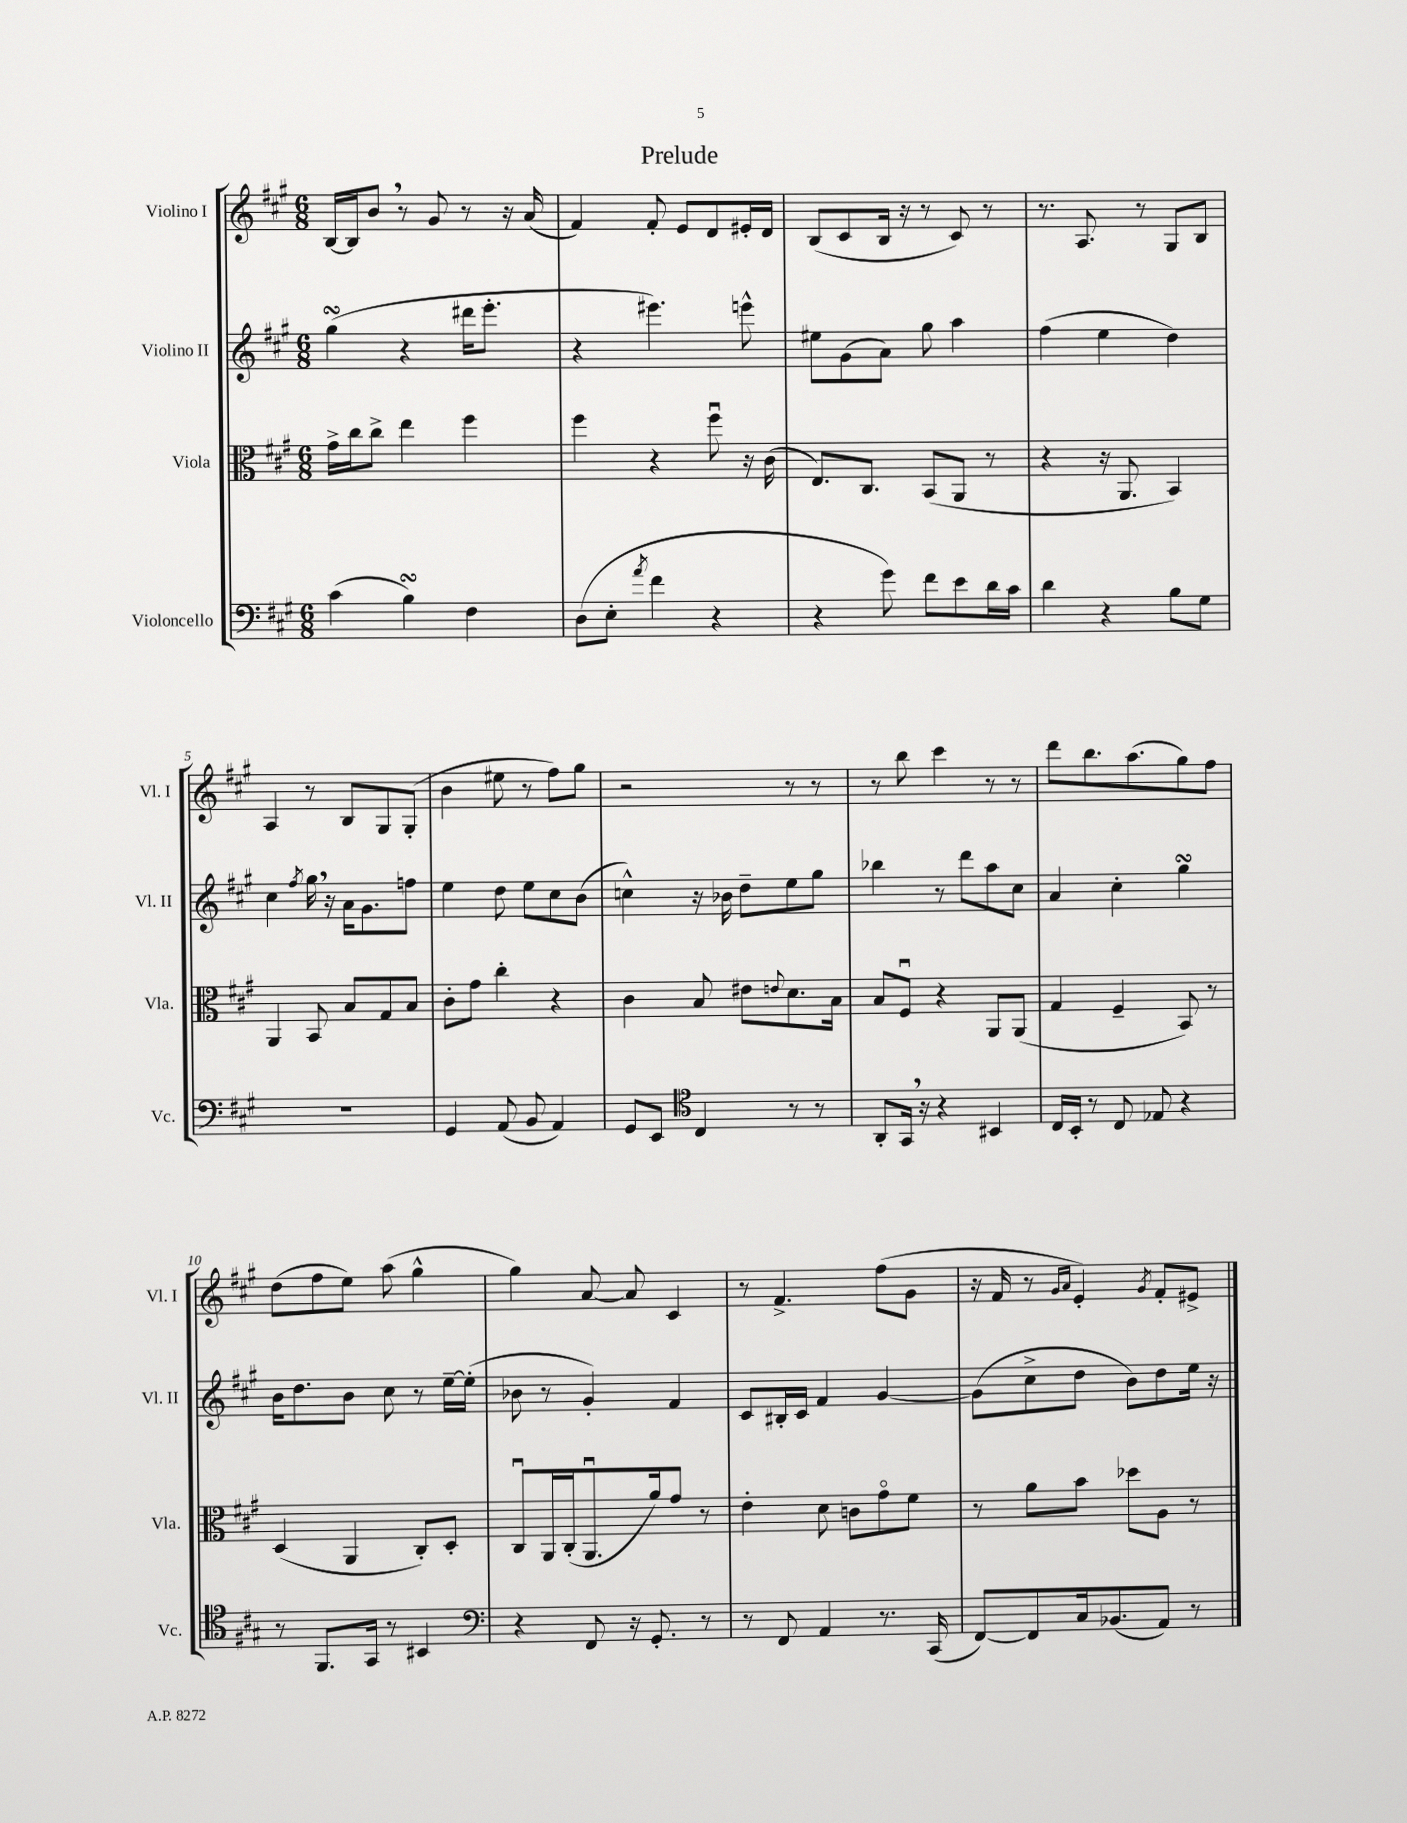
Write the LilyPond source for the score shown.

\header { title = "Prelude" }
<<
\new StaffGroup <<
\new Staff = "s0" \with { instrumentName = "Violino I" shortInstrumentName = "Vl. I" } {
    \clef treble \key a \major \numericTimeSignature \time 6/8
    b16~ b16 b'8 \breathe r8 gis'8 r8 r16 a'16( |
    fis'4) fis'8-. e'8 d'8 eis'16-. d'16 |
    b8( cis'8 b16 r16 r8 cis'8) r8 |
    r8. a8. r8 gis8 b8 |
    a4 r8 b8 gis8 gis8-.( |
    b'4 eis''8 r8 fis''8) gis''8 |
    r2 r8 r8 |
    r8 b''8 cis'''4 r8 r8 |
    d'''8 b''8. a''8.( gis''8) fis''8 |
    d''8( fis''8 e''8) a''8( gis''4-^ |
    gis''4) a'8~ a'8 cis'4 |
    r8 fis'4.-> fis''8( gis'8 |
    r16 fis'16 r8 \grace { gis'16 a'16 } e'4-.) \acciaccatura { gis'8 } fis'8-. eis'8-> \bar "|." |
}
\new Staff = "s1" \with { instrumentName = "Violino II" shortInstrumentName = "Vl. II" } {
    \clef treble \key a \major \numericTimeSignature \time 6/8
    gis''4\turn( r4 dis'''16 e'''8.-. |
    r4 eis'''4.) e'''8-^ |
    eis''8 gis'8( a'8) gis''8 a''4 |
    fis''4( e''4 d''4) |
    cis''4 \acciaccatura { fis''8 } gis''16 \breathe r16 a'16 gis'8. f''8 |
    e''4 d''8 e''8 cis''8 b'8( |
    c''4-^) r16 bes'16 d''8-- e''8 gis''8 |
    bes''4 r8 d'''8 a''8 cis''8 |
    a'4 cis''4-. gis''4\turn |
    b'16 d''8. b'8 cis''8 r8 e''16~-- e''16-.( |
    bes'8 r8 gis'4-.) fis'4 |
    cis'8 bis16-. cis'16 fis'4 gis'4~ |
    gis'8( cis''8-> d''8 b'8) d''8 e''16 r16 \bar "|." |
}
\new Staff = "s2" \with { instrumentName = "Viola" shortInstrumentName = "Vla." } {
    \clef alto \key a \major \numericTimeSignature \time 6/8
    gis'16-> cis''16 cis''8-> e''4 fis''4 |
    fis''4 r4 fis''8\downbow r16 cis'16( |
    e8.) cis8. b,8( a,8 r8 |
    r4 r16 a,8. b,4) |
    a,4 b,8 b8 gis8 b8 |
    cis'8-. gis'8 cis''4-. r4 |
    cis'4 b8 eis'8 \appoggiatura { e'8 } d'8. b16 |
    b8 fis8\downbow r4 a,8 a,8( |
    gis4 fis4-- b,8) r8 |
    d4( a,4 cis8-.) d8-. |
    cis8\downbow a,16 cis16-.( a,8.\downbow a'16) gis'8 r8 |
    e'4-. d'8 c'8 gis'8\flageolet fis'8 |
    r8 a'8 b'8 des''8 a8 r8 \bar "|." |
}
\new Staff = "s3" \with { instrumentName = "Violoncello" shortInstrumentName = "Vc." } {
    \clef bass \key a \major \numericTimeSignature \time 6/8
    cis'4( b4\turn) fis4 |
    d8( e8-. \acciaccatura { a'8 } fis'4 r4 |
    r4 gis'8) fis'8 e'8 d'16 cis'16 |
    d'4 r4 b8 gis8 |
    R2. |
    gis,4 a,8( b,8 a,4) |
    gis,8 e,8 \clef tenor cis4 r8 r8 |
    a,8-. gis,16 \breathe r16 r4 bis,4 |
    cis16 b,16-. r8 cis8 ees8 r4 |
    r8 fis,8. gis,16 r8 bis,4 |
    \clef bass r4 fis,8 r16 gis,8.-. r8 |
    r8 fis,8 a,4 r8. cis,16( |
    fis,8~) fis,8 cis16 bes,8.( a,8) r8 \bar "|." |
}
>>
>>
